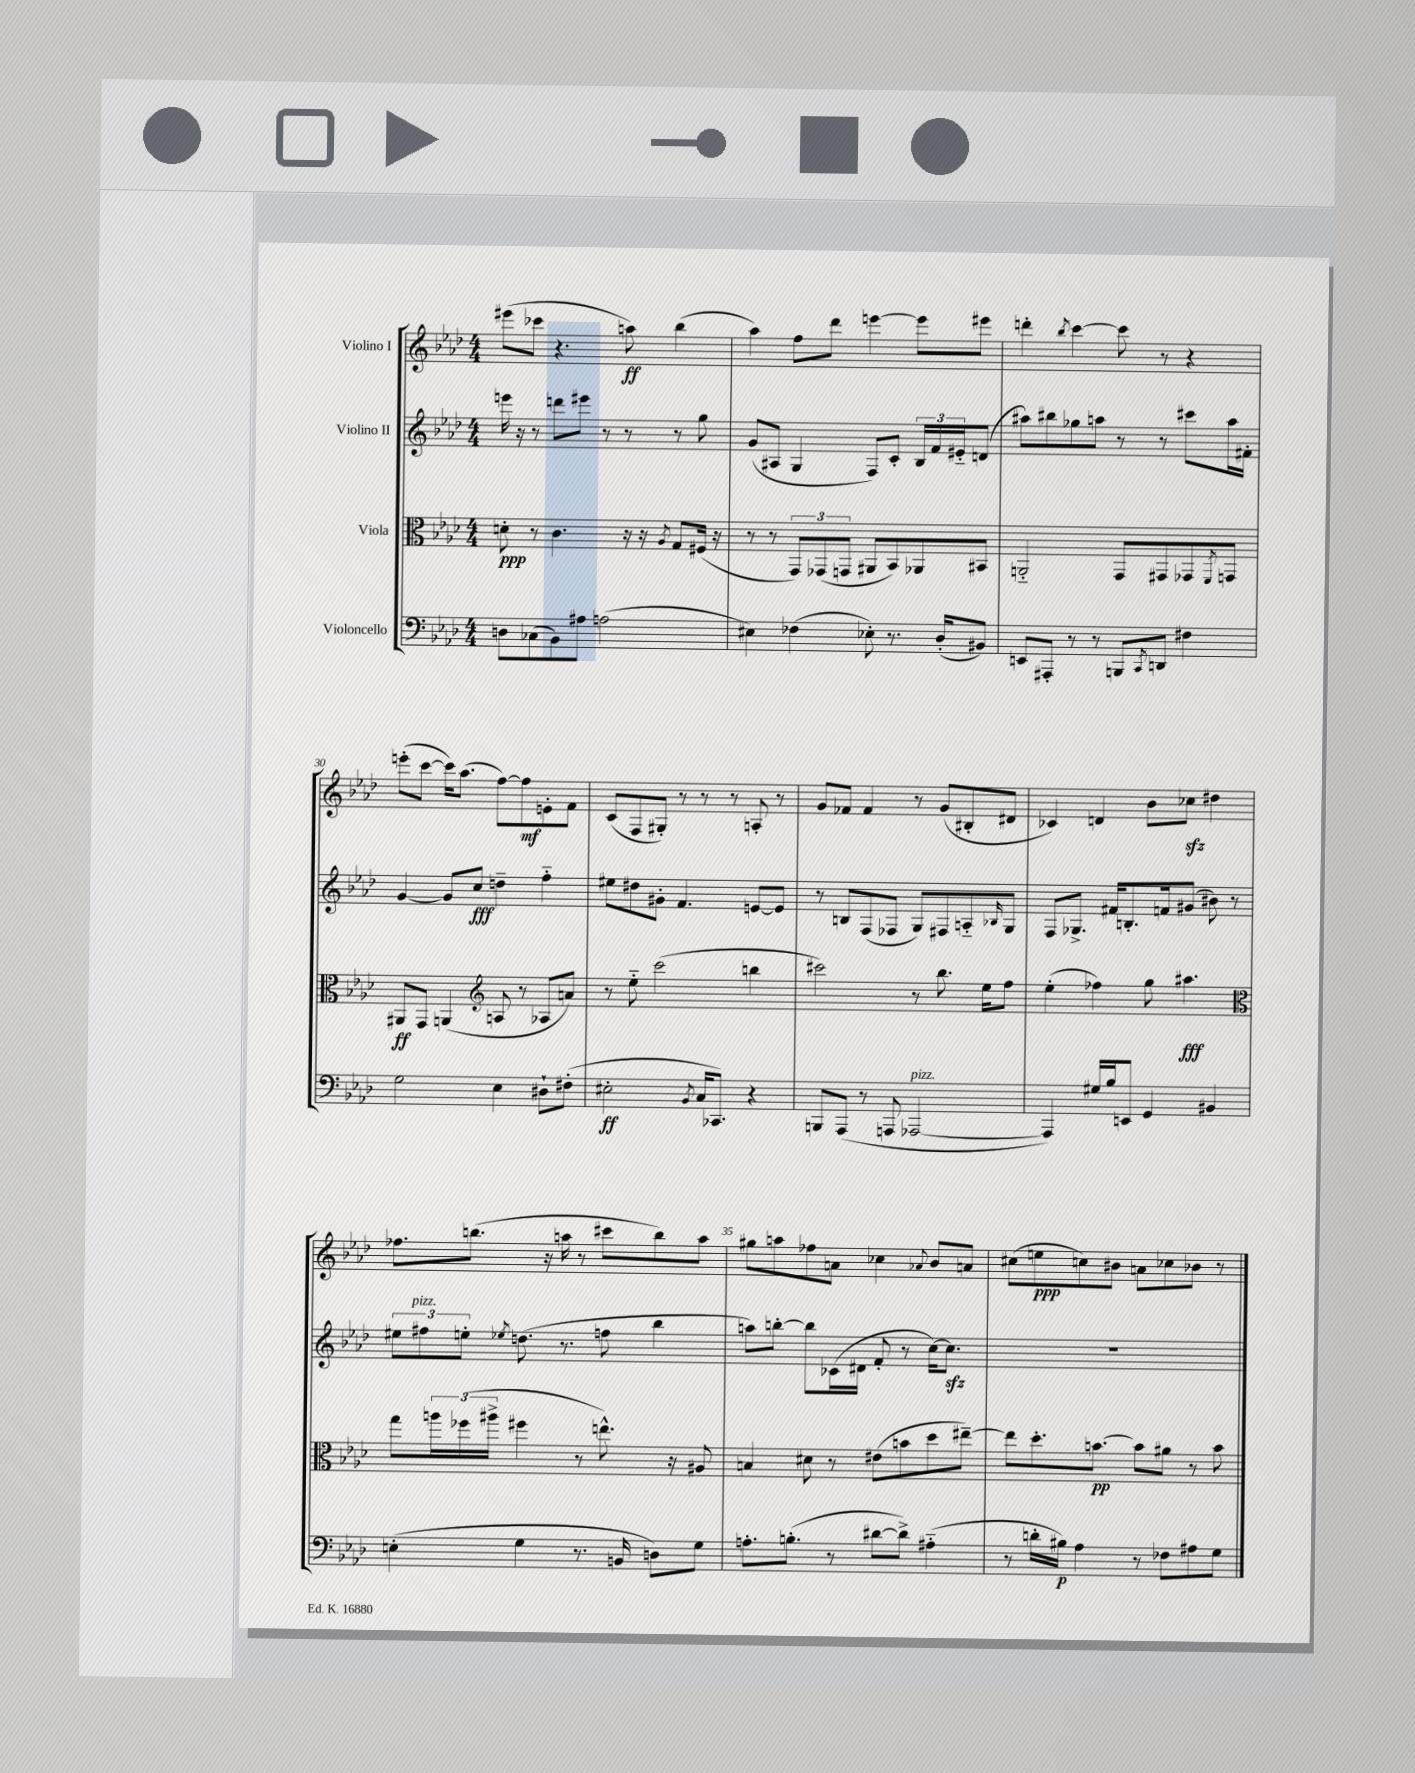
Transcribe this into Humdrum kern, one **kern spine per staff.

**kern	**kern	**kern	**kern
*staff4	*staff3	*staff2	*staff1
*clefF4	*clefC3	*clefG2	*clefG2
*k[b-e-a-d-]	*k[b-e-a-d-]	*k[b-e-a-d-]	*k[b-e-a-d-]
*M4/4	*M4/4	*M4/4	*M4/4
8D\L	8d'\	16eee\	(8eee#\L
.	.	16r	.
(8C-\	8r	8r	8ccc-\J
8BB-\)	4.c\	8ddd\L	4.r
8A#\J	.	8eee#\J	.
(2A\	.	8r	.
.	16r	8r	8aa\)
.	16r	.	.
.	8qA-/	.	.
.	8G/L	8r	(4bb-\
.	(16F#/Jk	8gg\	.
.	16r	.	.
=	=	=	=
4E#\)	8r	(8g/L	4aa-\)
.	8r	8A#/J	.
(4F-\	12GG/L)	4G/	8ff\L
.	(12GG-/	.	.
.	.	.	8ddd-\J
.	12GG/J	.	.
8E-'\)	8AA#/L	8F/L)	[4eee\
8.r	8BB-/)	8c'/J	.
.	8AA-/	24B-/LL	8eee\]L
.	.	24f/	.
(16D-'/LK	.	.	.
.	.	24e#'~/J	.
8BB#/J)	8BB#/J	(8d/J	8eee#\J
=	=	=	=
8EE/L	2AA'~/	8aa#\L)	4ddd'\
8AAA#'/J	.	8bb#\	.
.	.	.	8qbb-/
8r	.	8gg-\	[4ccc\
8r	.	8aa\J	.
8BBB/L	8GG/L	8r	8ccc\]
8qCC/	.	.	.
8DD/J	8GG#/	8r	8r
4F#\	8GG-/	8ccc#\L	4r
.	8qFF/	.	.
.	8GG/J	16aa\L	.
.	.	16f#'\JJ	.
=	=	=	=
2G\	8AA#/L	[4g/	(8eee'\L
.	8GG/J	.	[8ccc\J
.	(4AA/	8g/]L	16ccc\]LK)
.	.	.	(8.aa-\J
.	.	8cc/J	.
*	*clefG2	*	*
4E-\	8A/	4dd~\	[8ff\L)
.	8r	.	8ff\]
8D#`\L	8A-/L	4ff'~\	8e'\
(8F#'\J	8a/J)	.	8f\J
=	=	=	=
2E#'\	8r	8ee#\L	(8c/L
.	8ee-'~\	8dd#\	8F/
.	(2ccc\	8g#'\J	8G#'/J)
.	.	4.f/	8r
8qBB-/	.	.	.
16C/LK	.	.	8r
8.CC-/J)	.	.	.
.	.	.	8r
4r	4bb\	[8e/L	8A'/
.	.	8e/]J	8r
=	=	=	=
8BBB/L	2ccc#\)	8r	8g/L
(8AAA-/J	.	8B/L	8f-/J
8r	.	(8F/	4f-/
8AAA/	.	8F-/J	.
[2AAA-/	8r	8G/L)	8r
.	8.bb-\	8F#/	(8g/L
.	.	8A'~/	8B#'/
.	16ee-\LK	.	.
.	.	16qqB-/	.
.	8ff\J	8G/J	8d#/J
=	=	=	=
4AAA-/])	(4ee-'\	8F/L	4c-/)
.	.	8.G-^/J	.
16G#/LL	4ff-\)	.	4d/
16B-/J	.	16f#/LK	.
8EE/J	.	8.B'/	.
4GG/	8gg\	.	8b-\L
.	.	16f/k	.
.	4.aa#\	(8g#/J	8cc-\J
4BB#/	.	8b#\)	4dd#\
.	.	8r	.
=	=	=	=
*	*clefC3	*	*
(4E'\	8gg\L	12ee#\L	8.ff-\L
.	.	12ff#\	.
.	24aa\L	.	.
.	(24ff-\	12ee'\J	.
.	.	.	(8.bb\J
.	24aa#^\JJ	.	.
.	.	8qee-/	.
4G\	4ff#\	(8.dd\	.
.	.	.	16r
.	.	8.r	16aa\
8.r	8r	.	8r
.	8.ee^^\)	8ff\	8ccc#\L
16BB/	.	.	.
8D\L)	.	4bb-\	8bb\)
.	16r	.	.
8G\J	8A#/	.	8aa\J
=	=	=	=
8.A'\L	4B/	8aa\L)	8gg#\L
.	.	[8bb'\J	8aa\
(8.B'\J	.	.	.
.	8d#\	8bb\]L	8ff-\
8r	8r	(16c-\L	8a\J
.	.	16d#\JJ	.
[8d#\L	(8e#\L	8f'/	4cc-\
8d#^\]J)	8b\	8r	.
.	.	.	8qqa-/
(4A#'~\	8dd-\	[16cc\LK)	8b-/L
.	.	8.cc\]J	.
.	[8ee#~\J)	.	8a/J
=	=	=	=
8r	8ee#\]L	1r	(8cc#\L
16d'\LL	8.dd-'\	.	8ee\
16B#\JJ)	.	.	.
4A-\	.	.	8cc\)
.	[8.b\J	.	.
.	.	.	8b#\J
8r	8b\]L	.	8a\L
8F-\L	8a#\J	.	8cc-\
8A#\	8r	.	8b-\J
8G\J	8b\	.	8r
==	==	==	==
*-	*-	*-	*-
